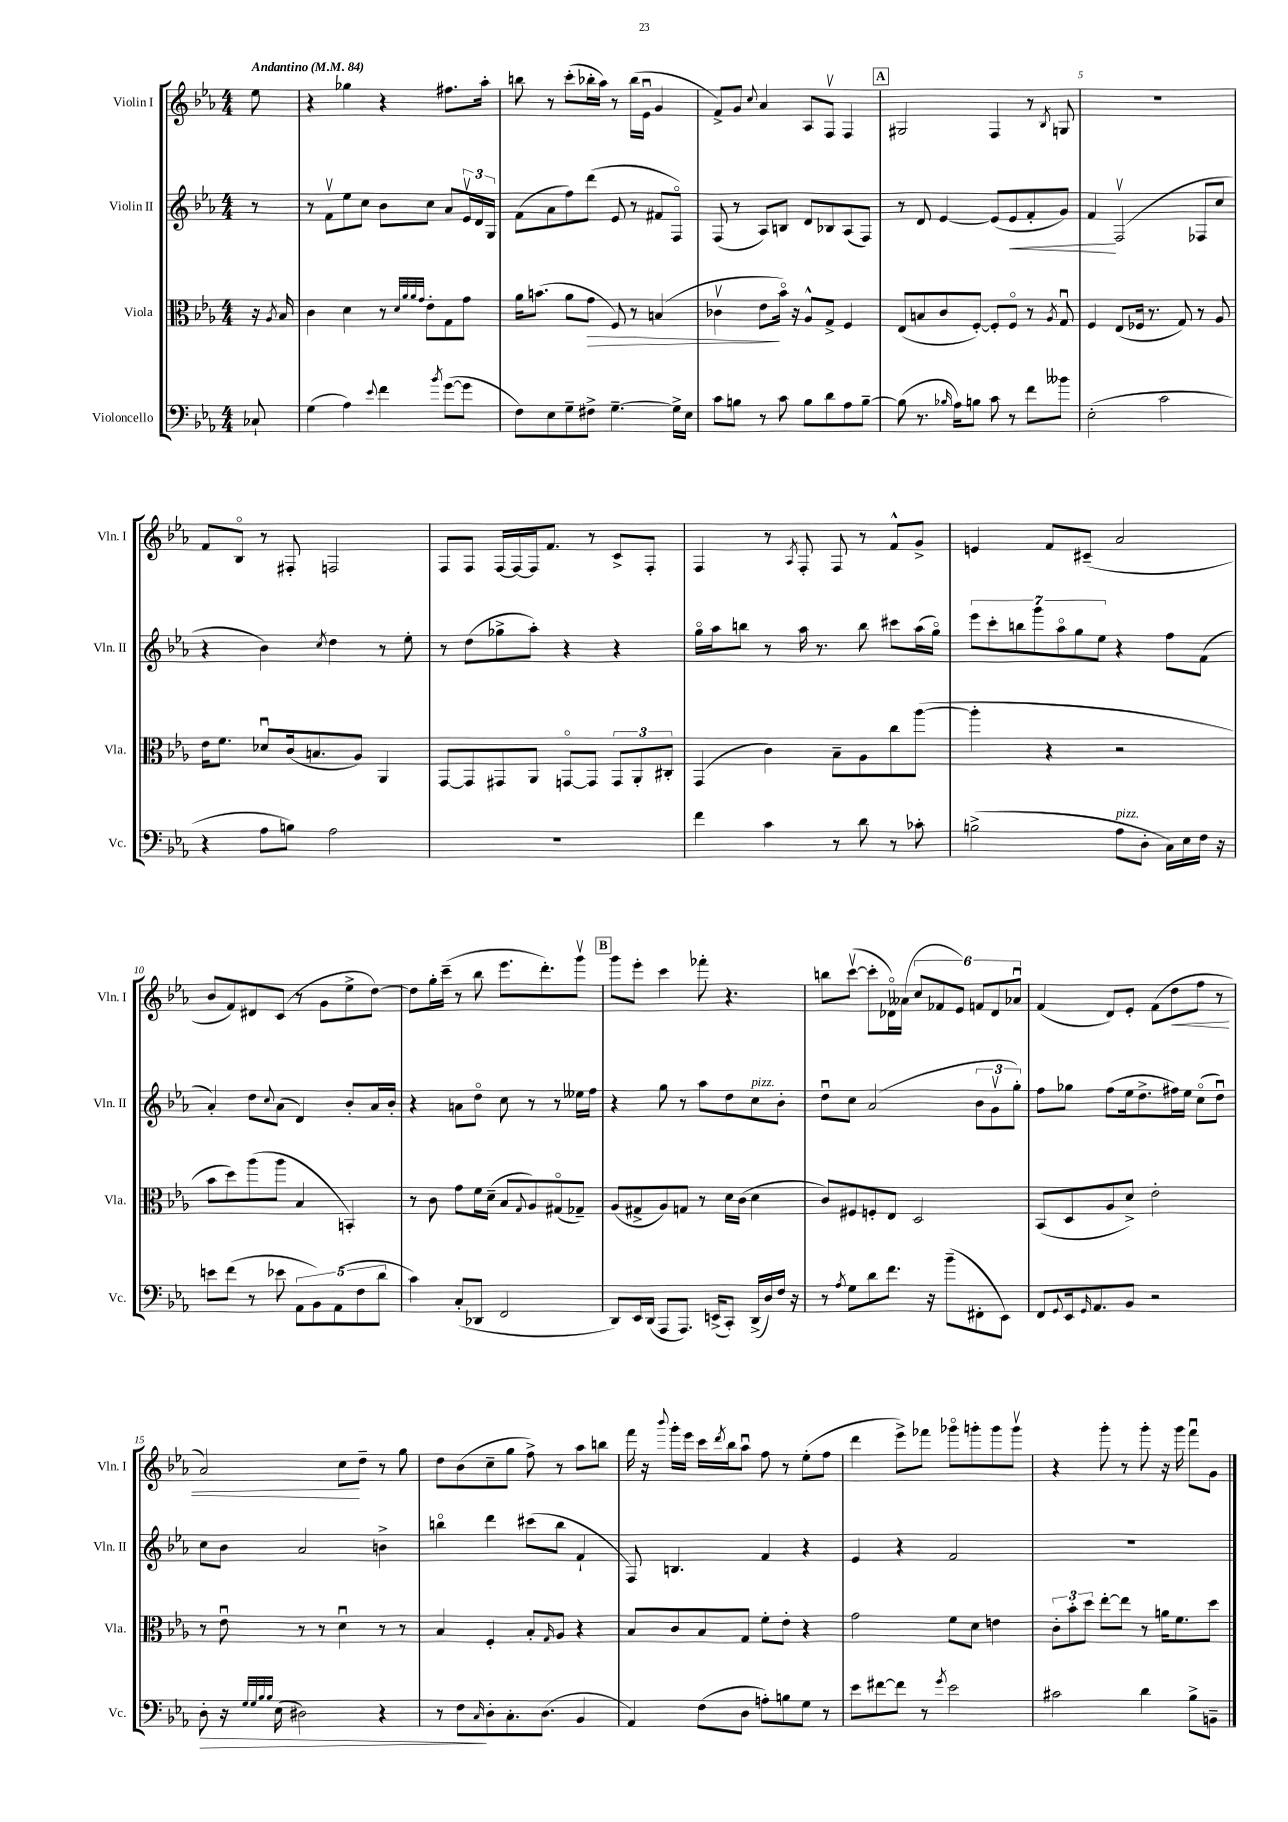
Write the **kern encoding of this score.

**kern	**dynam	**kern	**dynam	**kern	**dynam	**kern	**dynam
*part4	*part4	*part3	*part3	*part2	*part2	*part1	*part1
*staff4	*staff4	*staff3	*staff3	*staff2	*staff2	*staff1	*staff1
*I"Violoncello	*	*I"Viola	*	*I"Violin II	*	*I"Violin I	*
*I'Vc.	*	*I'Vla.	*	*I'Vln. II	*	*I'Vln. I	*
*clefF4	*	*clefC3	*	*clefG2	*	*clefG2	*
*k[b-e-a-]	*	*k[b-e-a-]	*	*k[b-e-a-]	*	*k[b-e-a-]	*
*M4/4	*	*M4/4	*	*M4/4	*	*M4/4	*
*MM84	*	*MM84	*	*MM84	*	*MM84	*
=	=	=	=	=	=	=	=
!	!	!	!	!	!	!LO:TX:a:B:t=Andantino	!
8C-X`/	.	16r	.	8r	.	8ee-\	.
.	.	8qA-/	.	.	.	.	.
.	.	16B-/	.	.	.	.	.
=1	=1	=1	=1	=1	=1	=1	=1
(4G\	.	4c\	.	8r	.	4r	.
.	.	.	.	8fv\L	.	.	.
4A-\)	.	4d\	.	8ee-\	.	4gg-X\	.
.	.	.	.	8cc\J	.	.	.
8qqe-/	.	.	.	.	.	.	.
4f\	.	8r	.	8b-\L	.	4r	.
.	.	32qqd/LLL	.	.	.	.	.
.	.	32qqa-/	.	.	.	.	.
.	.	32qqa-/	.	.	.	.	.
.	.	32qqg/JJJ	.	.	.	.	.
.	.	8e-'\L	.	8cc\J	.	.	.
8qb-/	.	.	.	.	.	.	.
([8g\L	.	8G\	.	8a-/L	.	8.ff#X\L	.
8g\J]	.	8g\J	.	24e-v/L	.	.	.
.	.	.	.	24d/	.	.	.
.	.	.	.	.	.	16aa-'\Jk	.
.	.	.	.	24G/JJ	.	.	.
=2	=2	=2	=2	=2	=2	=2	=2
8F\L)	.	16a-\KL	.	(8f\L	.	8bbn\	.
.	.	(8.bn\J	.	.	.	.	.
8E-\	.	.	.	8a-\	.	8r	.
8G~\	.	8a-\L	.	8ff\)	.	(8ccc'\L	.
!	!	!	!LO:HP:b	!	!	!	!
8F#X^\J	.	8g\J	>	(8ddd\J	.	16bb-X'\L	.
.	.	.	.	.	.	16aa-\JJ)	.
[4.G~\	.	8F/)	.	8e-/	.	8r	.
.	.	8r	.	8r	.	(16bb-\LL	.
.	.	.	.	.	.	16e-u\JJ	.
.	.	(4Bn/	.	8f#X/L	.	4g/	.
16G^\LL]	.	.	.	8F/J)	.	.	.
16E-\JJ	.	.	.	.	.	.	.
=3	=3	=3	=3	=3	=3	=3	=3
8c\L	.	4c-Xv\	.	(8F/	.	8f^/L)	.
8Bn\J	.	.	.	8r	.	8g/J	.
.	.	.	.	.	.	8qqcc/	.
8r	.	8e-\L	.	8A-/L)	.	4a-/	.
8c\	.	16b-\Jk)	]	8Bn/J	.	.	.
.	.	16r	.	.	.	.	.
8B\L	.	8A-^^/L	.	8d/L	.	8A-/L	.
8d\	.	8G^/J	.	8B-X/	.	8Fv/J	.
8A-\	.	4F/	.	(8A-/	.	4F/	.
[8B~\J	.	.	.	8F/J)	.	.	.
!!LO:REH:place=s1:t=A
=4	=4	=4	=4	=4	=4	=4	=4
(8B\]	.	(8E-/L	.	8r	.	2G#X/	.
8.r	.	8Bn/	.	8d/	.	.	.
.	.	8c/	.	[4e-/	.	.	.
16qqB-X/	.	.	.	.	.	.	.
16A-\KL)	.	.	.	.	.	.	.
8Bn\J	.	[8F'/J)	.	.	.	.	.
8c\	.	8F'/L]	.	(8e-/L]	.	4F/	.
!	!	!	!	!	!LO:HP:b	!	!
8r	.	8F/J	.	8e-/	<	.	.
8f\L	.	8r	.	8f'/	.	8r	.
.	.	8qA-/	.	.	.	8qB-/	.
8b--X\J	.	8Gu/	.	8g/J)	.	8Gn/	.
=5	=5	=5	=5	=5	=5	=5	=5
(2E-'\	.	4F/	.	4f/	.	1r	.
.	.	(8E-/L	.	(2Fv/	[	.	.
.	.	16F-X/Jk	.	.	.	.	.
.	.	8.r	.	.	.	.	.
2c\	.	.	.	.	.	.	.
.	.	8G/)	.	.	.	.	.
.	.	8r	.	8F-X/L	.	.	.
.	.	8A-/	.	8cc/J	.	.	.
!!LO:LB:g=z
=6	=6	=6	=6	=6	=6	=6	=6
4r	.	16e-\KL	.	4r	.	8f/L	.
.	.	8.f\J	.	.	.	.	.
.	.	.	.	.	.	8B-/J	.
8A-\L	.	8d-Xu/L	.	4b-\)	.	8r	.
8Bn\J)	.	(16c/k	.	.	.	8F#X'/	.
.	.	8.Bn/	.	.	.	.	.
.	.	.	.	8qcc/	.	.	.
2A-\	.	.	.	4dd\	.	2Fn/	.
.	.	8A-/J)	.	.	.	.	.
.	.	4AA-/	.	8r	.	.	.
.	.	.	.	8ee-'\	.	.	.
=7	=7	=7	=7	=7	=7	=7	=7
1r	.	[8GG/L	.	8r	.	8F/L	.
.	.	8GG/]	.	(8dd\L	.	8F/J	.
.	.	8GG#X/	.	8gg-X^\	.	[16F/LL	.
.	.	.	.	.	.	16F/_	.
.	.	8AA-/J	.	8aa-'\J)	.	16F/J]	.
.	.	.	.	.	.	8.f/J	.
.	.	[8GGn/L	.	4r	.	.	.
.	.	8GG/J]	.	.	.	8r	.
.	.	12GG/L	.	4r	.	8c^/L	.
.	.	12AA-'/	.	.	.	.	.
.	.	.	.	.	.	8F'/J	.
.	.	12C#X'/J	.	.	.	.	.
=8	=8	=8	=8	=8	=8	=8	=8
4f\	.	(4GG/	.	16gg\LL	.	4F/	.
.	.	.	.	16aa-\J	.	.	.
.	.	.	.	8bbn\J	.	.	.
4c\	.	4c\)	.	8r	.	8r	.
.	.	.	.	.	.	8qA-/	.
.	.	.	.	16aa-\	.	8F'/	.
.	.	.	.	8.r	.	.	.
8r	.	8B-~\L	.	.	.	8F/	.
8d\	.	8A-\	.	8bb\	.	8r	.
8r	.	8cc\	.	8ccc#X\L	.	8f^^/L	.
8c-X'\	.	([8aa-\J	.	(16aa-\L	.	8g^/J	.
.	.	.	.	16gg\JJ)	.	.	.
=9	=9	=9	=9	=9	=9	=9	=9
(2Bn^\	.	4aa-'\]	.	14eee-\L	.	4en/	.
.	.	.	.	14ccc'\	.	.	.
.	.	.	.	14bbn\	.	.	.
.	.	.	.	14ggg\	.	.	.
.	.	4r	.	.	.	8f/L	.
.	.	.	.	14aa-\	.	.	.
.	.	.	.	14gg\	.	.	.
.	.	.	.	.	.	(8c#X~/J	.
.	.	.	.	14ee-\J	.	.	.
!LO:TX:a:i:t=pizz.	!	!	!	!	!	!	!
8A-\L	.	2r	.	4r	.	2a-/	.
8D'\J	.	.	.	.	.	.	.
16C\LL)	.	.	.	8ff\L	.	.	.
16E-\	.	.	.	.	.	.	.
16F\JJ	.	.	.	(8f\J	.	.	.
16r	.	.	.	.	.	.	.
!!LO:LB:g=z
=10	=10	=10	=10	=10	=10	=10	=10
8en\L	.	8b-\L	.	4a-'/)	.	8b-/L	.
(8f\J	.	8dd\)	.	.	.	8f/)	.
8r	.	(8aa-\	.	8dd\L	.	8d#X/	.
.	.	.	.	8qqcc/	.	.	.
8e-X\	.	8aa-\J	.	(8a-\J	.	(8c/J	.
10AA-\L	.	4B-/	.	4d/)	.	8r	.
10BB-\)	.	.	.	.	.	.	.
.	.	.	.	.	.	8g\L	.
(10AA-\	.	.	.	.	.	.	.
.	.	4BBn'/)	.	8b-'/L	.	8ee-^\	.
10F\	.	.	.	.	.	.	.
.	.	.	.	16a-/L	.	[8dd\J)	.
10d\J	.	.	.	.	.	.	.
.	.	.	.	16b-'/JJ	.	.	.
=11	=11	=11	=11	=11	=11	=11	=11
4c\)	.	8r	.	4r	.	8dd\L]	.
.	.	8c\	.	.	.	16gg'\L	.
.	.	.	.	.	.	(16ccc~\JJ	.
(8C'/L	.	8g\L	.	8an\L	.	8r	.
8DD-X/J	.	16f\L	.	8dd\J	.	8bb-\	.
.	.	(16d~\JJ	.	.	.	.	.
2FF/	.	8B-/L	.	8cc\	.	8.eee-\L	.
.	.	8qqG/	.	.	.	.	.
.	.	8A-/)	.	8r	.	.	.
.	.	.	.	.	.	8.ddd'\)	.
.	.	(8G#X/	.	8r	.	.	.
.	.	8G-X~/J)	.	16ee--X\LL	.	8gggv\J	.
.	.	.	.	16ff\JJ	.	.	.
!!LO:REH:place=s1:t=B
=12	=12	=12	=12	=12	=12	=12	=12
8DD/L)	.	(8A-/L	.	4r	.	8ggg\L	.
16EE-/L	.	8G#X^/	.	.	.	8eee-'\J	.
(16DD/JJ	.	.	.	.	.	.	.
8AAA-/L	.	8A-/)	.	8gg\	.	4ccc\	.
8.AAA-/J)	.	8Gn/J	.	8r	.	.	.
.	.	8r	.	8aa-\L	.	8fff-X'\	.
(16EEn^/KL	.	.	.	.	.	.	.
8CC'/J)	.	16d\LL	.	8dd\	.	4.r	.
.	.	(16c\JJ	.	.	.	.	.
!	!	!	!	!LO:TX:a:i:t=pizz.	!	!	!
(16DD^/LL	.	4d\	.	8cc\	.	.	.
16D/)	.	.	.	.	.	.	.
16F/JJ	.	.	.	8b-'\J	.	.	.
16r	.	.	.	.	.	.	.
=13	=13	=13	=13	=13	=13	=13	=13
8r	.	8c/L)	.	8ddu\L	.	8bbn\L	.
8qA-/	.	.	.	.	.	.	.
8G\L	.	8F#X/	.	8cc\J	.	([8cccv\J	.
8d\	.	8Fn'/	.	(2a-/	.	8ccc'\L]	.
8.f\J	.	8E-/J	.	.	.	16d-X\L)	.
.	.	.	.	.	.	(16a--X\JJ	.
.	.	2D/	.	.	.	12cc/L	.
16r	.	.	.	.	.	.	.
.	.	.	.	.	.	12f-X/	.
(8b-~\L	.	.	.	.	.	.	.
.	.	.	.	.	.	12e-/J)	.
8FF#X'\	.	.	.	12b-\L	.	12fn/L	.
.	.	.	.	12gv\	.	12d-/	.
8EE-\J)	.	.	.	.	.	.	.
.	.	.	.	12gg'\J)	.	12a-Xu/J	.
=14	=14	=14	=14	=14	=14	=14	=14
8FF/L	.	(8BB-/L	.	8ff\L	.	(4f/	.
8qqGG/	.	.	.	.	.	.	.
16EE-/k	.	8D/	.	8gg-X\J	.	.	.
16qqGG/	.	.	.	.	.	.	.
8.AA-/	.	.	.	.	.	.	.
.	.	8A-/	.	(8ff\L	.	8d/L)	.
8BB-/J	.	8d^/J)	.	16ee-\k	.	8e-'/J	.
.	.	.	.	8.dd^\	.	.	.
2r	.	2e-'\	.	.	.	(8f\L	.
!	!	!	!	!	!	!	!LO:HP:b
.	.	.	.	16ff#X\L)	.	8dd\	<
.	.	.	.	16ee-\JJ	.	.	.
.	.	.	.	(8cc\L	.	8ff\J	.
.	.	.	.	8ddu\J)	.	8r	.
!!LO:LB:g=z
=15	=15	=15	=15	=15	=15	=15	=15
!	!LO:HP:b	!	!	!	!	!	!
8D'\	>	8r	.	8cc\L	.	2a-/)	.
16r	.	8e-u\	.	8b-\J	.	.	.
32qqG/LLL	.	.	.	.	.	.	.
32qqG/	.	.	.	.	.	.	.
32qqB-/	.	.	.	.	.	.	.
32qqB-/JJJ	.	.	.	.	.	.	.
(16E-\	.	.	.	.	.	.	.
2D#X\)	.	8r	.	2a-/	.	.	.
.	.	8r	.	.	.	.	.
.	.	4du\	.	.	.	8cc\L	.
.	.	.	.	.	.	8dd~\J	[
4r	.	8r	.	4bn^\	.	8r	.
.	.	8r	.	.	.	8gg\	.
=16	=16	=16	=16	=16	=16	=16	=16
8r	.	4B-/	.	4bbn\	.	8dd\L	.
8F\L	.	.	.	.	.	(8b-\	.
16qqC/	.	.	.	.	.	.	.
8D'\	]	4F'/	.	4ddd\	.	8cc~\	.
8.C'\	.	.	.	.	.	8gg\J	.
.	.	8B-'/L	.	(8ccc#X\L	.	8ff^\)	.
(8.D\J	.	.	.	.	.	.	.
.	.	16qqG/	.	.	.	.	.
.	.	8A-/J	.	8bb\J	.	8r	.
4BB-/	.	4r	.	4f`/	.	8aa-\L	.
.	.	.	.	.	.	8bbn\J	.
=17	=17	=17	=17	=17	=17	=17	=17
4AA-/)	.	8B-/L	.	8F/)	.	16fff\	.
.	.	.	.	.	.	16r	.
.	.	.	.	.	.	8qqbbb-/	.
.	.	8c/	.	4.Bn/	.	16ggg'\LL	.
.	.	.	.	.	.	16eee-\JJ	.
(8F\L	.	8B-/	.	.	.	16ccc\LL	.
.	.	.	.	.	.	8qddd/	.
.	.	.	.	.	.	16bb-\J	.
8D\J	.	8G/J	.	.	.	8aa-u\J	.
8An'\L)	.	8f'\L	.	4f/	.	8ff\	.
8Bn\	.	8e-'\J	.	.	.	8r	.
8G\J	.	4r	.	4r	.	(8ee-'\L	.
8r	.	.	.	.	.	8ff\J	.
=18	=18	=18	=18	=18	=18	=18	=18
8e-\L	.	2g\	.	4e-/	.	4ddd\	.
[8f#X\	.	.	.	.	.	.	.
8f#\J]	.	.	.	4r	.	8eee-^\L)	.
8r	.	.	.	.	.	8fff-X\J	.
8qg/	.	.	.	.	.	.	.
2e-\	.	8f\L	.	2f/	.	8ggg-X\L	.
.	.	8d\J	.	.	.	8gggn'\	.
.	.	4en\	.	.	.	8ggg\	.
.	.	.	.	.	.	8gggv\J	.
=19	=19	=19	=19	=19	=19	=19	=19
2c#X\	.	12c'\L	.	1r	.	4r	.
.	.	12b-'\	.	.	.	.	.
.	.	12dd\J	.	.	.	.	.
.	.	[8ee-'\L	.	.	.	8ggg'\	.
.	.	8ee-\J]	.	.	.	8r	.
4d\	.	8r	.	.	.	8ggg'\	.
.	.	16an\KL	.	.	.	16r	.
.	.	8.f\	.	.	.	16ggg\	.
8B-^\L	.	.	.	.	.	8fffu\L	.
8BBn~\J	.	8dd\J	.	.	.	8g\J	.
==	==	==	==	==	==	==	==
*-	*-	*-	*-	*-	*-	*-	*-
